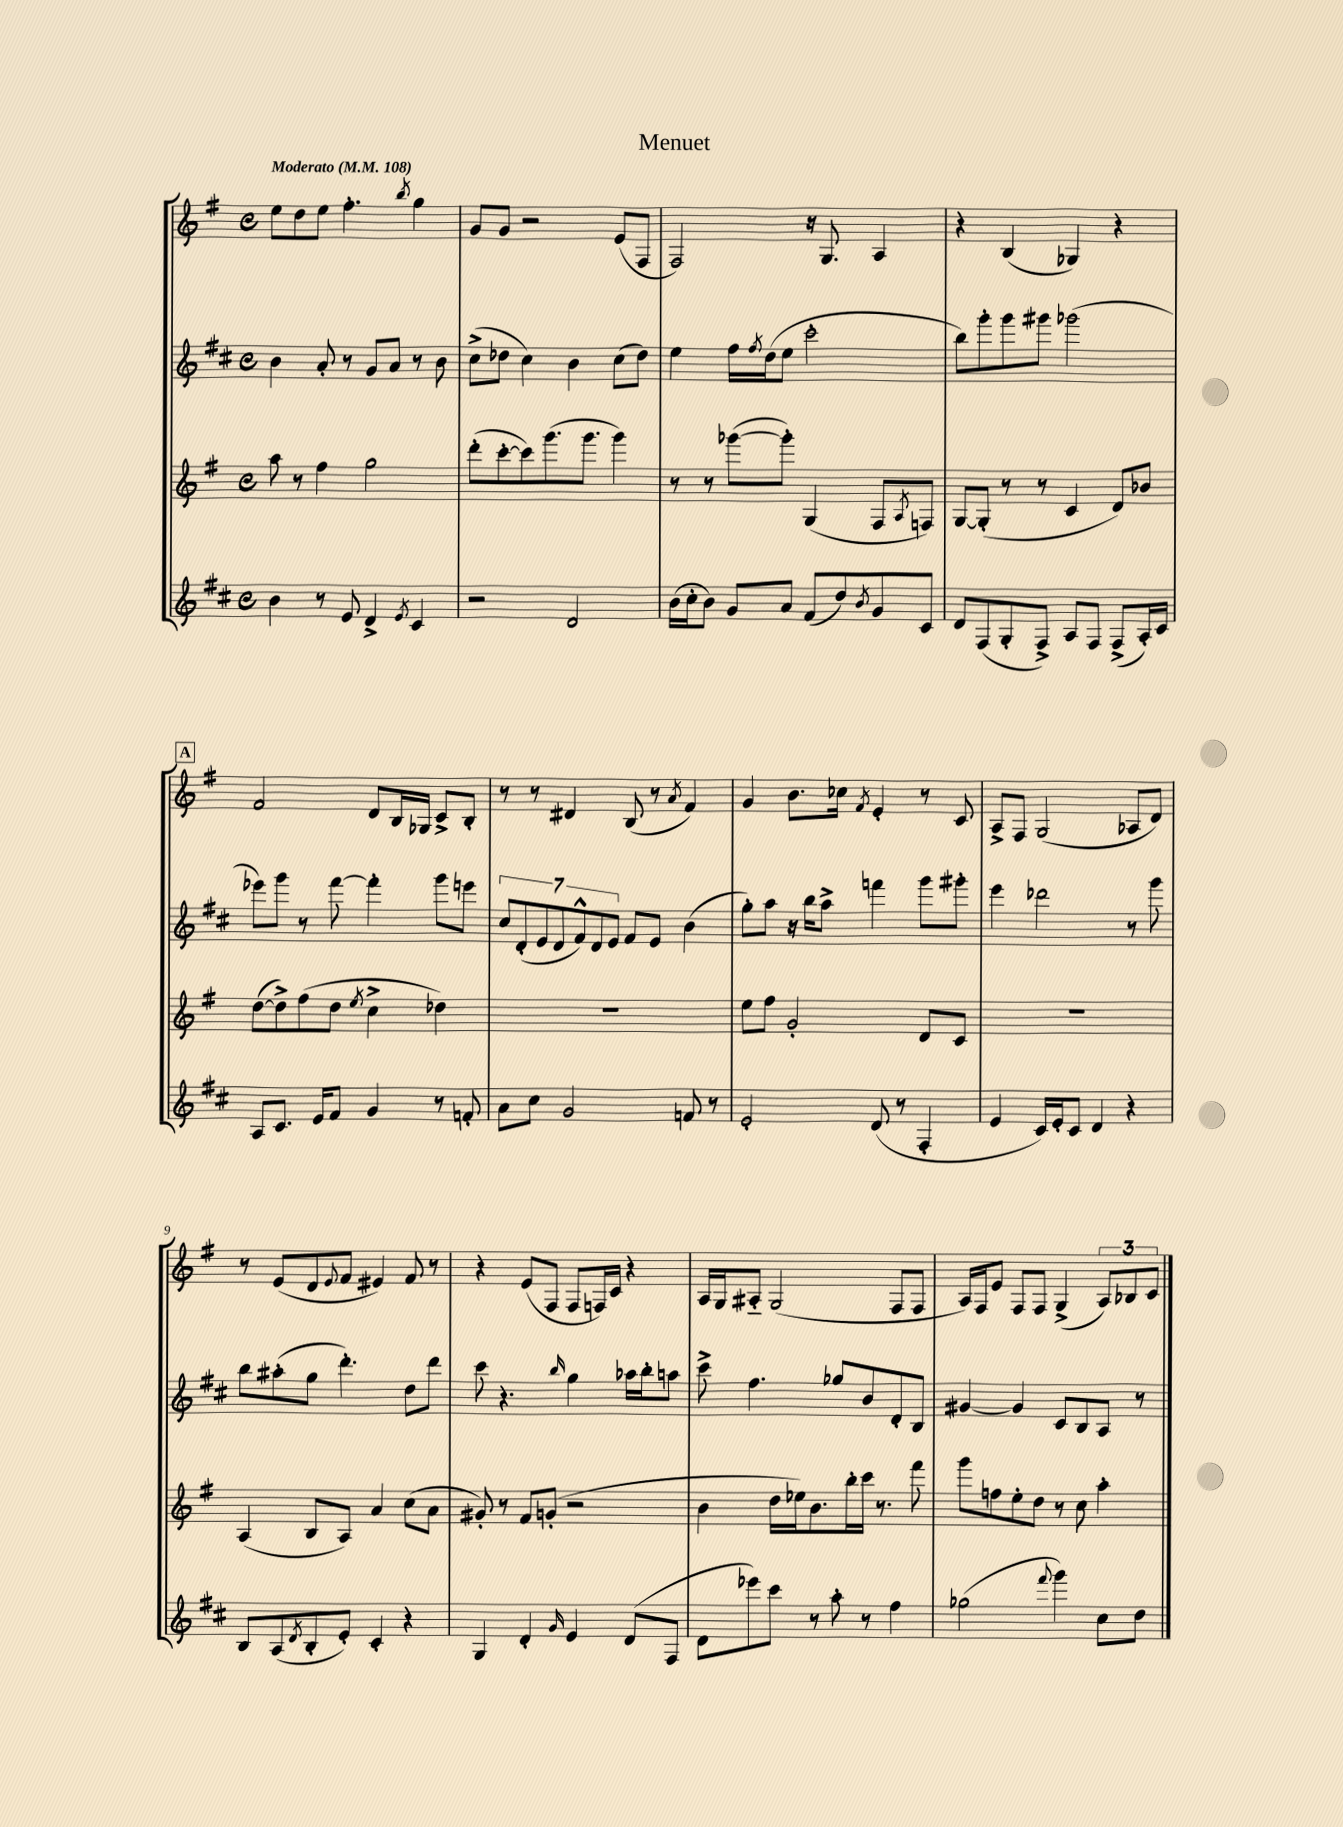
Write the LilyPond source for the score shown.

\header { title = "Menuet" }
<<
\new StaffGroup <<
\new Staff = "s0" {
    \clef treble \key g \major \defaultTimeSignature \time 4/4 \tempo "Moderato" 4 = 108
    e''8 d''8 e''8 fis''4.-. \acciaccatura { b''8 } g''4 |
    g'8 g'8 r2 e'8( fis8 |
    fis2) r16 g8. a4 |
    r4 b4( ges4) r4 |
    \mark \markup { \box "A" } fis'2 d'8 b16 ges16 c'8-> b8-. |
    r8 r8 dis'4 b8( r8 \acciaccatura { a'8 } fis'4) |
    g'4 b'8. ces''16 \acciaccatura { fis'8 } e'4-. r8 c'8 |
    a8-> fis8 g2( aes8 d'8) |
    r8 e'8( d'8 \appoggiatura { e'8 } fis'8 eis'4) fis'8 r8 |
    r4 e'8( fis8 fis8 f16) c'16 r4 |
    a16 g16 ais8-_ g2( fis8 fis8 |
    a16) fis16 e'8 fis8 fis8 g4->( \tuplet 3/2 { a8) bes8 c'8 } \bar "|." |
}
\new Staff = "s1" {
    \clef treble \key d \major \defaultTimeSignature \time 4/4
    b'4 a'8-. r8 g'8 a'8 r8 b'8 |
    cis''8->( des''8 cis''4) b'4 cis''8( des''8) |
    e''4 fis''16 \acciaccatura { fis''8 } d''16( e''8 cis'''2-. |
    b''8) g'''8-. g'''8 gis'''8 ges'''2( |
    \mark \markup { \box "A" } ees'''8) g'''8 r8 fis'''8~ fis'''4-. g'''8 e'''8 |
    \tuplet 7/4 { cis''8 d'8-.( e'8 d'8 fis'8-^) d'8 e'8 } fis'8 e'8 b'4( |
    g''8-.) a''8 r16 b''16 a''8-> f'''4 g'''8 gis'''8-. |
    e'''4 des'''2 r8 g'''8 |
    b''8 ais''8-.( g''8 d'''4.-.) d''8 d'''8 |
    cis'''8 r4. \grace { b''16 } g''4 aes''16 b''16-. a''8 |
    cis'''8-> fis''4. ges''8 b'8 d'8-. b8 |
    gis'4~ gis'4 cis'8 b8 a8 r8 \bar "|." |
}
\new Staff = "s2" {
    \clef treble \key g \major \defaultTimeSignature \time 4/4
    a''8 r8 fis''4 g''2 |
    d'''8-.( c'''8~-. c'''8) g'''8.( g'''8. g'''4) |
    r8 r8 ges'''8~( ges'''8-.) g4( fis8 \acciaccatura { a8 } f8) |
    g8~ g8-.( r8 r8 c'4 d'8) bes'8 |
    \mark \markup { \box "A" } d''8~( d''8->) fis''8( d''8 \acciaccatura { e''8 } c''4-> des''4) |
    R1 |
    e''8 fis''8 g'2-. d'8 c'8 |
    R1 |
    a4( b8 a8) a'4 c''8( a'8 |
    gis'8-.) r8 fis'8 g'8-.( r2 |
    b'4 d''16 ees''16) b'8. b''16-. c'''16 r8. fis'''8 |
    g'''8 f''8 e''8-. d''8 r8 c''8 a''4-. \bar "|." |
}
\new Staff = "s3" {
    \clef treble \key d \major \defaultTimeSignature \time 4/4
    b'4 r8 e'8 d'4-> \acciaccatura { e'8 } cis'4 |
    r2 d'2 |
    b'16( cis''16-. b'8) g'8 a'8 fis'8( d''8) \acciaccatura { b'8 } g'8 cis'8 |
    d'8 fis8( g8-. fis8->) a8 fis8 fis8->( a16-.) cis'16 |
    \mark \markup { \box "A" } a8 cis'8. e'16 fis'8 g'4 r8 f'8-. |
    a'8 cis''8 g'2 f'8 r8 |
    e'2-. d'8( r8 fis4-. |
    e'4 cis'16) e'16-. cis'8 d'4 r4 |
    b8 a8( \acciaccatura { d'8 } b8-. e'8-.) cis'4-. r4 |
    g4 d'4-. \grace { g'16 } e'4 d'8( fis8 |
    d'8 ees'''8) cis'''8 r8 a''8-. r8 fis''4 |
    ges''2( \appoggiatura { fis'''8 } g'''4) cis''8 d''8 \bar "|." |
}
>>
>>
